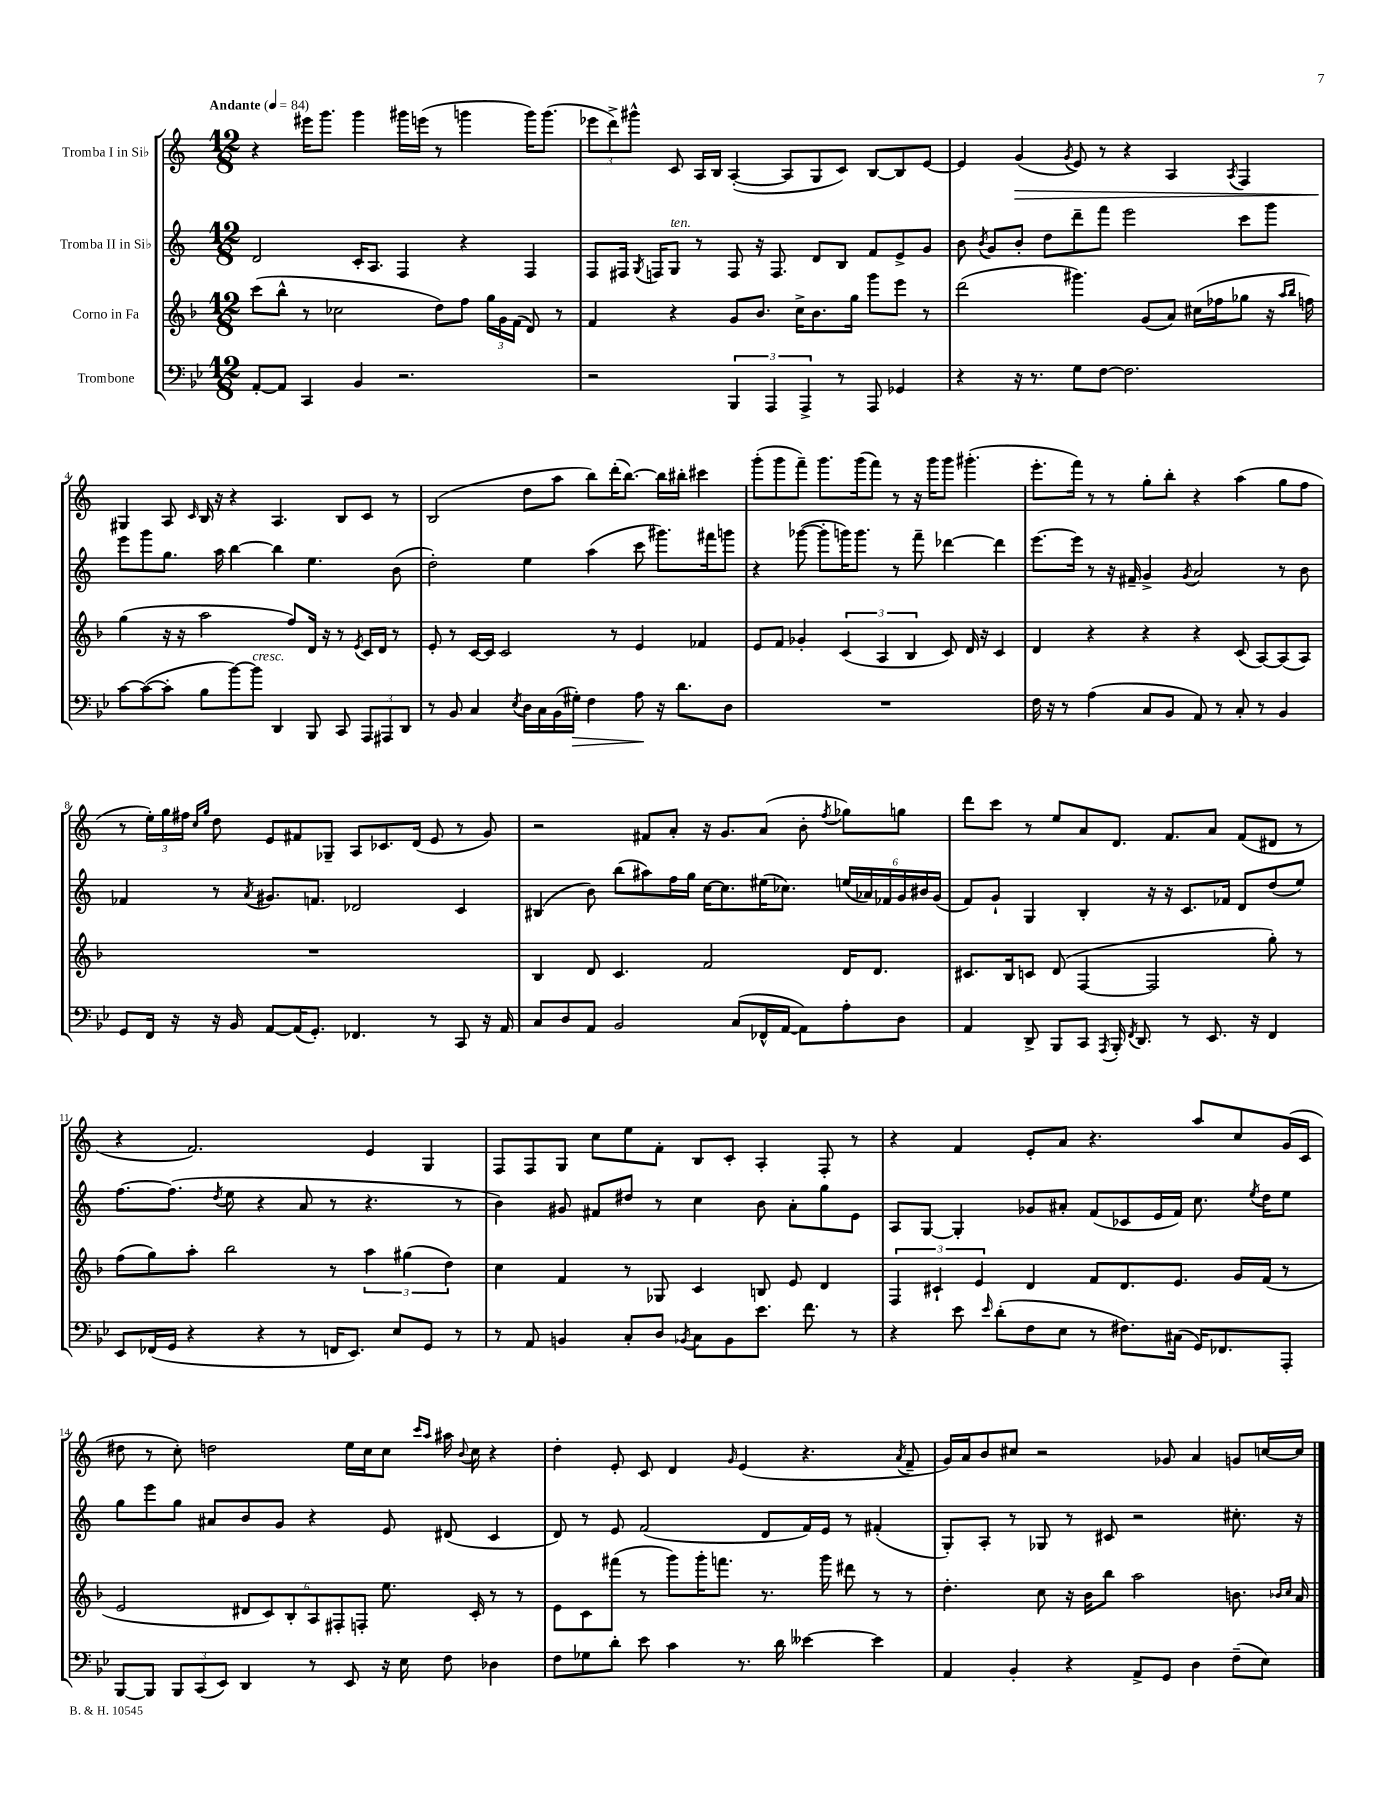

**kern	**dynam	**kern	**kern	**kern	**dynam
*part4	*part4	*part3	*part2	*part1	*part1
*staff4	*staff4	*staff3	*staff2	*staff1	*staff1
*I"Trombone	*	*I"Corno in Fa	*I"Tromba II in Si♭	*I"Tromba I in Si♭	*
*clefF4	*	*clefG2	*clefG2	*clefG2	*
*k[b-e-]	*	*k[b-]	*k[]	*k[]	*
*M12/8	*	*M12/8	*M12/8	*M12/8	*
*MM84	*	*MM84	*MM84	*MM84	*
=1	=1	=1	=1	=1	=1
!	!	!	!	!LO:TX:a:B:t=Andante	!
[8AA'/L	.	(8ccc\L	2d/	4r	.
8AA/J]	.	8bb-^^\J	.	.	.
4CC/	.	8r	.	16eee#X\KL	.
.	.	.	.	8.ggg\J	.
.	.	2cc-X\	.	.	.
4BB-/	.	.	16c'/KL	4ggg\	.
.	.	.	8.A/J	.	.
2.r	.	.	4F/	16ggg#X\LL	.
.	.	.	.	(16eeen\JJ	.
.	.	8dd\L)	.	8r	.
.	.	8ff\J	4r	4gggn\	.
.	.	24gg\LL	.	.	.
.	.	24g\	.	.	.
.	.	(24f\JJ	.	.	.
.	.	8d/)	4F/	16ggg\KL)	.
.	.	.	.	(8.ggg\J	.
.	.	8r	.	.	.
=2	=2	=2	=2	=2	=2
2r	.	4f/	8F/L	12eee-X\L	.
.	.	.	.	12ddd^\)	.
.	.	.	16F#X/Jk	.	.
.	.	.	.	12ggg#X^^\J	.
.	.	.	8qG/	.	.
.	.	.	16Fn/KL	.	.
!	!	!	!LO:TX:a:i:t=ten.	!	!
.	.	4r	8G/J	8c/	.
.	.	.	8r	16A/LL	.
.	.	.	.	16B/JJ	.
6BBB-/	.	8g/L	8F/	([4A'/	.
.	.	8.b-/J	16r	.	.
6AAA/	.	.	.	.	.
.	.	.	8.F/	.	.
.	.	.	.	8A/L]	.
.	.	16cc^\KL	.	.	.
6AAA^/	.	.	.	.	.
.	.	8.b-\	8d/L	8G/	.
8r	.	.	8B/J	8c/J)	.
.	.	16gg\Jk	.	.	.
8AAA/	.	8ggg\L	8f/L	[8B/L	.
4GG-X/	.	8eee\J	8e^/	8B/]	.
.	.	8r	8g/J	[8e/J	.
=3	=3	=3	=3	=3	=3
4r	.	(2ddd\	8b\	4e/]	.
.	.	.	8qb/	.	.
.	.	.	8g/L	.	.
!	!	!	!	!	!LO:HP:b
16r	.	.	8b'/J	(4g/	>
8.r	.	.	.	.	.
.	.	.	8dd\L	.	.
.	.	.	.	8qg/	.
8G\L	.	4.ggg#X\)	8ddd~\	8e/)	.
[8F\J	.	.	8fff\J	8r	.
2.F\]	.	.	2eee\	4r	.
.	.	(8g/L	.	.	.
.	.	8a/J)	.	4A/	.
.	.	(16cc#X\LL	.	.	.
.	.	16ff-X\J	.	.	.
.	.	.	.	8qA/	.
.	.	8gg-X\J	8ccc\L	4F/	.
.	.	16r	8ggg\J	.	.
.	.	16qqaa/LL	.	.	.
.	.	16qqbb-/JJ	.	.	.
.	.	16ffn\)	.	.	.
!!LO:LB:g=z
=4	=4	=4	=4	=4	=4
[8c\L	.	(4gg\	8eee\L	4G#X/	.
(8c\_	.	.	8ggg\	.	.
8c'\J]	.	16r	8.gg\J	8A/	]
.	.	16r	.	.	.
.	.	.	.	16qqc/	.
8B-\L	.	2aa\	.	16B/	.
.	.	.	16aa\	16r	.
[8b-\)	.	.	[4bb\	4r	.
!LO:TX:a:i:t=cresc.	!	!	!	!	!
8b-\J]	.	.	.	.	.
4DD/	.	.	4bb\]	4.A/	.
.	.	8ff/L)	.	.	.
8BBB-/	.	16d/Jk	4.ee\	.	.
.	.	16r	.	.	.
8CC/	.	8r	.	8B/L	.
.	.	8qe/	.	.	.
12AAA/L	.	16c/LL	.	8c/J	.
.	.	16d/JJ	.	.	.
12AAA#X/	.	.	.	.	.
.	.	8r	(8b\	8r	.
12DD/J	.	.	.	.	.
=5	=5	=5	=5	=5	=5
8r	.	8e'/	2dd'\)	(2B/	.
8BB-/	.	8r	.	.	.
4C/	.	[16c/LL	.	.	.
.	.	16c/JJ]	.	.	.
.	.	2c/	.	.	.
8qE-/	.	.	.	.	.
16D\LL	.	.	4ee\	8dd\L	.
16C\	.	.	.	.	.
(16BB-\	.	.	.	8aa\J	.
!	!LO:HP:b	!	!	!	!
16G#X'\JJ)	>	.	.	.	.
4F\	.	.	(4aa\	8bb\L)	.
.	.	8r	.	(16ddd'\K	.
.	.	.	.	[8.bb\J)	.
8A\	.	4e/	8ccc\	.	.
16r	]	.	8.ggg#X\L)	16bb\LL]	.
8.d\L	.	.	.	16bb#X'\JJ	.
.	.	4f-X/	.	4ccc#X\	.
.	.	.	16fff#X\k	.	.
8D\J	.	.	8gggn\J	.	.
=6	=6	=6	=6	=6	=6
1.r	.	8e/L	4r	(8ggg'\L	.
.	.	8f/J	.	8ggg\	.
.	.	4g-X'/	([8ggg-X\	8fff~\J)	.
.	.	.	8ggg-'\L]	8.ggg\L	.
.	.	(6c/	16gggn\K)	.	.
.	.	.	8.ggg\J	(16ggg\k	.
.	.	.	.	8fff\J)	.
.	.	6A/	.	.	.
.	.	.	8r	8r	.
.	.	6B-/	.	.	.
.	.	.	8fff~\	16r	.
.	.	.	.	16ggg\KL	.
.	.	8c/)	[4ddd-X\	8ggg\J	.
.	.	16d/	.	(4.ggg#X'\	.
.	.	16r	.	.	.
.	.	4c/	4ddd-\]	.	.
=7	=7	=7	=7	=7	=7
16F\	.	4d/	[8.eee\L	8.eee'\L	.
16r	.	.	.	.	.
8r	.	.	.	.	.
.	.	.	16eee\Jk]	16fff\Jk)	.
(4A\	.	4r	8r	8r	.
.	.	.	16r	8r	.
.	.	.	16f#X~/	.	.
8C/L	.	4r	4g^/	8gg'\L	.
8BB-/J	.	.	.	8bb'\J	.
.	.	.	8qg/	.	.
8AA/)	.	4r	2a/	4r	.
8r	.	.	.	.	.
8C'/	.	(8c/	.	(4aa\	.
8r	.	[8A/L)	.	.	.
4BB-/	.	(8A/]	8r	8gg\L	.
.	.	8A/J)	8b\	8ff\J	.
!!LO:LB:g=z
=8	=8	=8	=8	=8	=8
8GG/L	.	1.r	4f-X/	8r	.
16FF/Jk	.	.	.	24ee'\LL)	.
.	.	.	.	24gg\	.
16r	.	.	.	.	.
.	.	.	.	24ff#X\JJ	.
.	.	.	.	16qqcc/LL	.
.	.	.	.	16qqgg/JJ	.
16r	.	.	8r	8dd\	.
16BB-/	.	.	.	.	.
.	.	.	8qa/	.	.
[8AA/L	.	.	8.g#X/L	8e/L	.
(16AA/K]	.	.	.	8f#X/	.
8.GG'/J)	.	.	8.fn/J	.	.
.	.	.	.	8G-X~/J	.
4.FF-X/	.	.	2d-X/	8A/L	.
.	.	.	.	8.c-X/	.
.	.	.	.	(16d/Jk	.
8r	.	.	.	8e/	.
8CC/	.	.	4c/	8r	.
16r	.	.	.	8g/)	.
16AA/	.	.	.	.	.
=9	=9	=9	=9	=9	=9
8C/L	.	4B-/	(4B#X/	2r	.
8D/	.	.	.	.	.
8AA/J	.	8d/	8b\)	.	.
2BB-/	.	4.c/	(8bb\L	.	.
.	.	.	8aa#X\)	8f#X/L	.
.	.	.	16ff\L	8a'/J	.
.	.	.	16gg\JJ	.	.
.	.	2f/	[16cc\KL	16r	.
.	.	.	8.cc\]	8.g/L	.
(8C/L	.	.	.	.	.
16FF-X^^/L	.	.	(16ee#X\K	(8a/J	.
[16AA/JJ	.	.	8.cc-X\J)	.	.
8AA\L])	.	.	.	8b'\	.
.	.	.	.	8qff/	.
8A'\	.	16d/KL	(24een/LL	8gg-X\L)	.
.	.	.	24a-X/)	.	.
.	.	8.d/J	.	.	.
.	.	.	24f-X/	.	.
8D\J	.	.	24g/	8ggn\J	.
.	.	.	24b#X/	.	.
.	.	.	(24g/JJ	.	.
=10	=10	=10	=10	=10	=10
4AA/	.	8.c#X/L	8f/L)	8ddd\L	.
.	.	.	8g`/J	8ccc\J	.
.	.	16B-/k	.	.	.
8DD^/	.	8cn/J	4G/	8r	.
8BBB-/L	.	(8d/	.	8ee/L	.
8CC/J	.	[4F/	4B'/	8a/	.
8qAAA/	.	.	.	.	.
16BBB-'/	.	.	.	8.d/J	.
8qFF/	.	.	.	.	.
8.DD/	.	.	.	.	.
.	.	2F/]	16r	.	.
.	.	.	16r	8.f/L	.
8r	.	.	8.c/L	.	.
8.EE-/	.	.	.	8a/J	.
.	.	.	16f-X/Jk	.	.
.	.	.	8d/L	(8f/L	.
16r	.	.	.	.	.
4FF/	.	8gg'\)	(8dd/	8d#X/J	.
.	.	8r	8ee/J)	8r	.
!!LO:LB:g=z
=11	=11	=11	=11	=11	=11
8EE-/L	.	(8ff\L	[8.ff\L	4r	.
(16FF-X/L	.	8gg\)	.	.	.
16GG/JJ	.	.	(8.ff\J]	.	.
4r	.	8aa'\J	.	2.f/)	.
.	.	.	8qdd/	.	.
.	.	2bb-\	8ee\	.	.
4r	.	.	4r	.	.
8r	.	.	8a/	.	.
16FFn/KL	.	8r	8r	.	.
8.EE-/J)	.	.	.	.	.
.	.	6aa\	4.r	4e/	.
8E-/L	.	.	.	.	.
.	.	(6gg#X\	.	.	.
8GG/J	.	.	.	4G/	.
.	.	6dd\)	.	.	.
8r	.	.	8r	.	.
=12	=12	=12	=12	=12	=12
8r	.	4cc\	4b\)	8F/L	.
8AA/	.	.	.	8F/	.
4BBn/	.	4f/	8g#X/	8G/J	.
.	.	.	8f#X/L	8cc\L	.
8C'/L	.	8r	8dd#X/J	8ee\	.
8D/J	.	8G-X/	8r	8f'\J	.
8qBB-X/	.	.	.	.	.
8C\L	.	4c/	4cc\	8B/L	.
8BB-\	.	.	.	8c'/J	.
8.e-\J	.	8Bn/	8b\	4A'/	.
.	.	8e/	8a'\L	.	.
8.f\	.	.	.	.	.
.	.	4d/	8gg\	8F'/	.
8r	.	.	8e\J	8r	.
=13	=13	=13	=13	=13	=13
4r	.	6F/	8A/L	4r	.
.	.	.	[8G/J	.	.
.	.	6c#X`/	.	.	.
8e-\	.	.	4G'/]	4f/	.
.	.	6e/	.	.	.
16qqe-/	.	.	.	.	.
(8d'\L	.	.	.	.	.
8F\	.	4d/	8g-X/L	8e'/L	.
8E-\J	.	.	8a#X'/J	8a/J	.
8r	.	8f/L	(8f/L	4.r	.
8.F#X\L)	.	8.d/	8c-X/	.	.
.	.	.	16e/L	.	.
(16C#X\Jk	.	8.e/J	16f/JJ)	.	.
16GG/KL)	.	.	8.cc\	8aa/L	.
8.FF-X/	.	.	.	.	.
.	.	16g/LL	.	8cc/	.
.	.	.	8qee/	.	.
.	.	(16f/JJ	16dd\KL	.	.
8AAA'/J	.	8r	8ee\J	(16g/L	.
.	.	.	.	16c/JJ	.
!!LO:LB:g=z
=14	=14	=14	=14	=14	=14
[8BBB-/L	.	2e/	8gg\L	8dd#X\	.
8BBB-/J]	.	.	8eee\	8r	.
12BBB-/L	.	.	8gg\J	8cc'\)	.
(12CC/	.	.	.	.	.
.	.	.	8a#X/L	2ddn\	.
12EE-/J)	.	.	.	.	.
4DD/	.	12d#X/L	8b/	.	.
.	.	12c/)	.	.	.
.	.	.	8g/J	.	.
.	.	12B-'/	.	.	.
8r	.	12A/	4r	.	.
.	.	12F#X'/	.	.	.
8EE-/	.	.	.	16ee\LL	.
.	.	12Fn'/J	.	.	.
.	.	.	.	16cc\J	.
16r	.	8.ee\	8e/	8cc\J	.
16E-\	.	.	.	.	.
.	.	.	.	16qqccc/LL	.
.	.	.	.	16qqaa/JJ	.
8F\	.	.	(8d#X/	16aa#X\	.
.	.	.	.	8qqb/	.
.	.	16c'/	.	16cc\	.
4D-X\	.	8r	4c/	4r	.
.	.	8r	.	.	.
=15	=15	=15	=15	=15	=15
8F\L	.	8e\L	8d/)	4dd'\	.
8G-X\	.	8c\	8r	.	.
8d'\J	.	(8fff#X\J	8e/	8e'/	.
8e-\	.	8r	(2f/	8c/	.
4c\	.	8ggg\L)	.	4d/	.
.	.	16ggg'\K	.	.	.
.	.	8.fffn\J	.	.	.
.	.	.	.	16qqg/	.
8.r	.	.	.	(4e/	.
.	.	8.r	8d/L	.	.
16d\	.	.	.	.	.
[4e--X\	.	.	16f/L)	4.r	.
.	.	16ggg\	16e/JJ	.	.
.	.	8ddd#X\	8r	.	.
4e--\]	.	8r	(4f#X'/	.	.
.	.	.	.	8qa/	.
.	.	8r	.	8f~/	.
=16	=16	=16	=16	=16	=16
4AA/	.	4.dd'\	8G'/L)	16g/LL)	.
.	.	.	.	16a/J	.
.	.	.	8A'/J	8b/	.
4BB-'/	.	.	8r	8cc#X/J	.
.	.	8cc\	8G-X/	2r	.
4r	.	16r	8r	.	.
.	.	16b-\KL	.	.	.
.	.	8bb-\J	8c#X/	.	.
8AA^/L	.	2aa\	2r	.	.
8GG/J	.	.	.	8g-X/	.
4D\	.	.	.	4a/	.
(8F~\L	.	8.bn\	8.cc#X'\	8gn/L	.
8E-\J)	.	.	.	[16ccn/L	.
.	.	16qqb-X/LL	.	.	.
.	.	16qqcc/JJ	.	.	.
.	.	16a/	16r	16cc/JJ]	.
==	==	==	==	==	==
*-	*-	*-	*-	*-	*-
